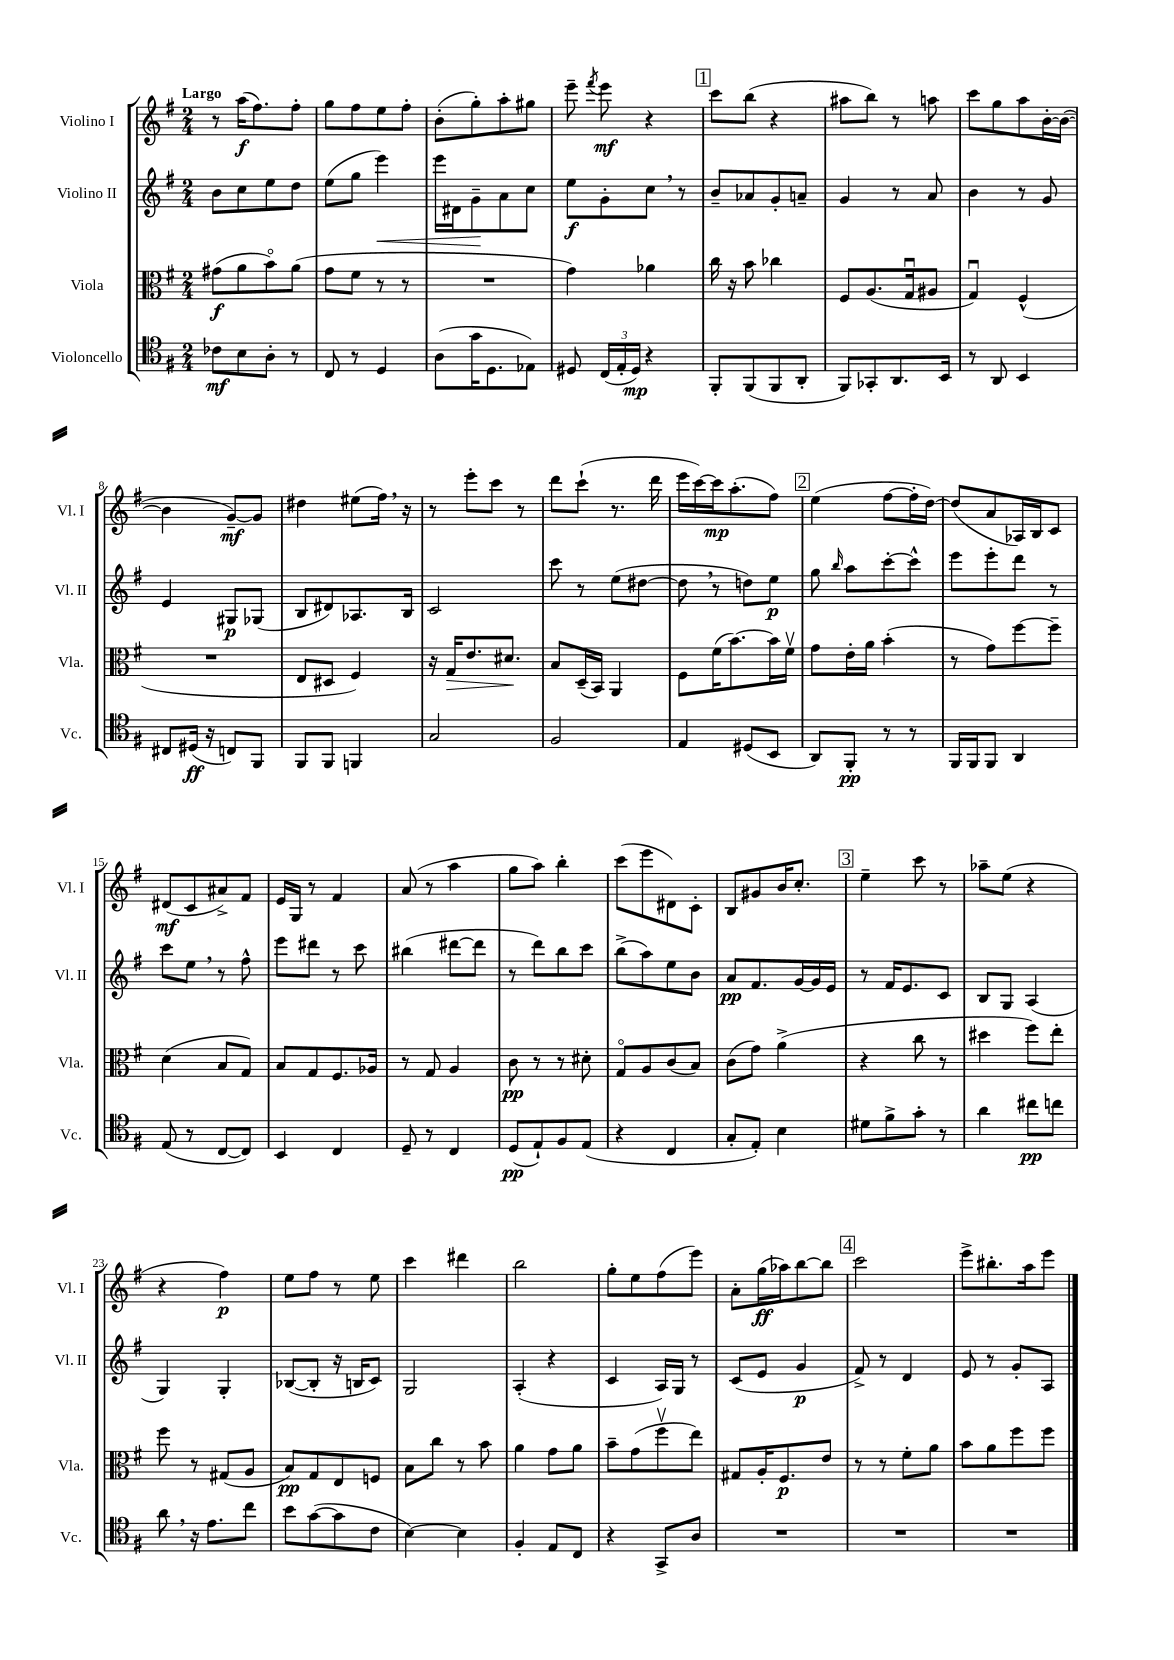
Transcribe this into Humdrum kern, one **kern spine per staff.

**kern	**kern	**kern	**kern
*staff4	*staff3	*staff2	*staff1
*clefC4	*clefC3	*clefG2	*clefG2
*k[f#]	*k[f#]	*k[f#]	*k[f#]
*M2/4	*M2/4	*M2/4	*M2/4
8c-	(8g#	8b	8r
8B	8a	8cc	(16aa
.	.	.	8.ff#)
8A'	8bo)	8ee	.
8r	(8a	8dd	8ff#'
=	=	=	=
8C	8g	(8ee	8gg
8r	8f#	8gg	8ff#
4D	8r	4eee)	8ee
.	8r	.	8ff#'
=	=	=	=
(8A	2r	16eee	(8b'
.	.	16d#	.
16g	.	8g~	8gg')
8.D	.	.	.
.	.	8a	8aa'
8E-)	.	8cc	8gg#
=	=	=	=
8D#	4g)	8ee	8eee~
.	.	.	8qfff#
(24C	.	8g'	8eee
24E'	.	.	.
24D#)	.	.	.
4r	4a-	8cc	4r
.	.	8r	.
=	=	=	=
8FF#'	16cc	8b~	8ccc
.	16r	.	.
(8FF#	8b	8a-	(8bb
8FF#	4cc-	8g'	4r
8AA'	.	8a~	.
=	=	=	=
8FF#)	8F#	4g	8aa#
8GG-'	(8.A	.	8bb)
8.AA	.	8r	8r
.	16Gu	.	.
.	8A#	8a	8aa
16BB	.	.	.
=	=	=	=
8r	4Gu)	4b	8ccc
8AA	.	.	8gg
4BB	(4F#^^	8r	8aa
.	.	8g	[16b'
.	.	.	(16b_
=	=	=	=
8C#	2r	4e	4b]
(16D#	.	.	.
16r	.	.	.
8C)	.	8G#	[8g~)
8FF#	.	(8G-	8g]
=	=	=	=
8FF#	8E	8B	4dd#
8FF#	8D#	8d#)	.
4FF	4F#)	8.A-	(8ee#
.	.	.	16ff#)
.	.	16B	16r
=	=	=	=
2G	16r	2c	8r
.	16G	.	.
.	8.e	.	8eee'
.	.	.	8ccc
.	8.d#	.	.
.	.	.	8r
=	=	=	=
2F#	8B	8ccc	8ddd
.	(16D~	8r	(8ccc`
.	16BB)	.	.
.	4AA	(8ee	8.r
.	.	[8dd#	.
.	.	.	16ddd
=	=	=	=
4E	8F#	8dd#]	16eee
.	.	.	[16ccc)
.	(16f#	8r	16ccc]
.	[8.b)	.	(8.aa'
(8D#	.	8dd)	.
8BB	16b]	8ee	8ff#)
.	16f#v	.	.
=	=	=	=
8AA)	8g	8gg	(4ee
.	.	16qqbb	.
8FF#'	16e'	8aa	.
.	16a	.	.
8r	(4b'	[8ccc'	[8ff#
8r	.	8ccc^^]	16ff#']
.	.	.	[16dd)
=	=	=	=
16FF#	8r	8eee	(8dd]
16FF#	.	.	.
8FF#	8g)	8eee'	8a
4AA	[8ff#	8ddd	16A-)
.	.	.	16B
.	8ff#~]	8r	8c
=	=	=	=
(8E	(4d	8ccc	(8d#
8r	.	8ee	8c
[8C	8B	8r	8a#^)
8C])	8G)	8ff#^^	8f#
=	=	=	=
4BB	8B	8eee	16e
.	.	.	16G
.	8G	8ddd#	8r
4C	8.F#	8r	4f#
.	.	8ccc	.
.	16A-	.	.
=	=	=	=
8D~	8r	(4bb#	(8a
8r	8G	.	8r
4C	4A	[8ddd#	4aa
.	.	8ddd#]	.
=	=	=	=
(8D	8c	8r	8gg
8E`)	8r	8ddd)	8aa)
8F#	8r	8bb	4bb'
(8E	8d#'	8ccc	.
=	=	=	=
4r	8Go	(8bb^	(8ccc
.	8A	8aa)	8eee
4C	(8c	8ee	8d#)
.	8B)	8b	8c'
=	=	=	=
8G'	(8c	8a	8B
8E')	8g)	8.f#	8g#
4B	(4a^	.	16b
.	.	[16g	8.cc'
.	.	16g]	.
.	.	16e	.
=	=	=	=
8d#	4r	8r	4ee~
8f#^	.	16f#	.
.	.	8.e	.
8g'	8cc	.	8ccc
8r	8r	8c	8r
=	=	=	=
4a	4dd#	8B	8aa-~
.	.	8G	(8ee
8cc#	8ff#)	(4A	4r
8cc	8ee'	.	.
=	=	=	=
8a	8ff#	4G)	4r
16r	8r	.	.
8.e	.	.	.
.	(8G#	4G'	4ff#)
8cc	8A	.	.
=	=	=	=
8b	8B)	([8B-	8ee
([8g	8G	8B-']	8ff#
8g]	8E	16r	8r
.	.	16B	.
8c	8F	8c)	8ee
=	=	=	=
[4B)	8B	2G	4ccc
.	8cc	.	.
4B]	8r	.	4ddd#
.	8b	.	.
=	=	=	=
4F#'	4a	(4A'	2bb
8E	8g	4r	.
8C	8a	.	.
=	=	=	=
4r	8b~	4c	8gg'
.	(8g	.	8ee
8GG^	8ff#v	16A)	(8ff#
.	.	16G	.
8A	8ee)	8r	8eee)
=	=	=	=
2r	8G#	(8c	8a'
.	16A'	8e	(16gg
.	8.F#	.	16aa-)
.	.	4g	[8bb
.	8e	.	8bb]
=	=	=	=
2r	8r	8f#^)	2ccc
.	8r	8r	.
.	8f#'	4d	.
.	8a	.	.
=	=	=	=
2r	8b	8e	8eee^
.	8a	8r	8.bb#'
.	8ff#	8g'	.
.	.	.	16aa
.	8ff#	8A	8eee
==	==	==	==
*-	*-	*-	*-
